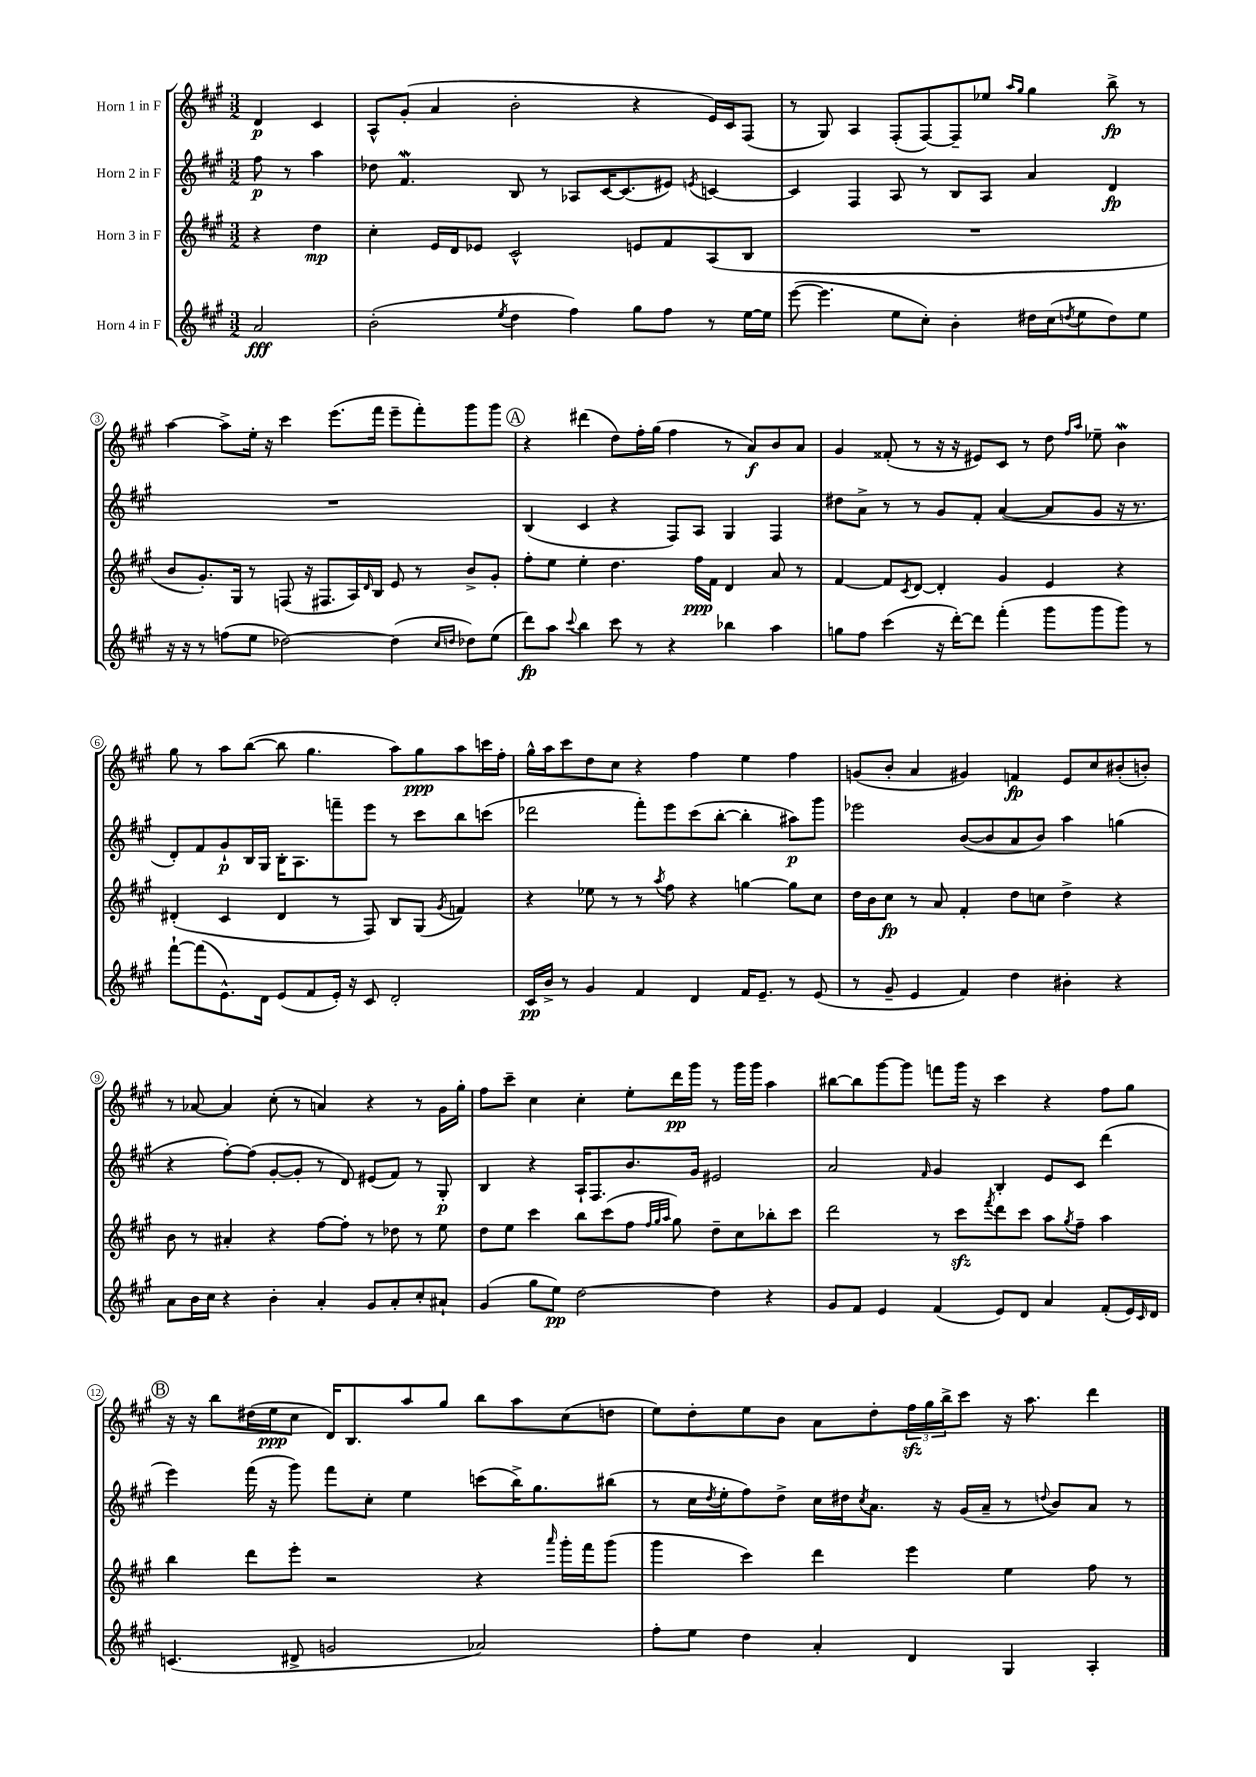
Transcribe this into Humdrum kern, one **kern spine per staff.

**kern	**dynam	**kern	**dynam	**kern	**dynam	**kern	**dynam
*part4	*part4	*part3	*part3	*part2	*part2	*part1	*part1
*staff4	*staff4	*staff3	*staff3	*staff2	*staff2	*staff1	*staff1
*I"Horn 4 in F	*	*I"Horn 3 in F	*	*I"Horn 2 in F	*	*I"Horn 1 in F	*
*clefG2	*	*clefG2	*	*clefG2	*	*clefG2	*
*k[f#c#g#]	*	*k[f#c#g#]	*	*k[f#c#g#]	*	*k[f#c#g#]	*
*M3/2	*	*M3/2	*	*M3/2	*	*M3/2	*
=	=	=	=	=	=	=	=
2a/	fff	4r	.	8ff#\	p	4d/	p
.	.	.	.	8r	.	.	.
.	.	4dd\	mp	4aa\	.	4c#/	.
=1	=1	=1	=1	=1	=1	=1	=1
(2b'\	.	4cc#'\	.	8dd-X\	.	8A^^/L	.
.	.	.	.	4.f#W/	.	(8g#'/J	.
.	.	16e/LL	.	.	.	4a/	.
.	.	16d/J	.	.	.	.	.
.	.	8e-X/J	.	.	.	.	.
8qee/	.	.	.	.	.	.	.
4dd\	.	2c#^^/	.	8B/	.	2b'\	.
.	.	.	.	8r	.	.	.
4ff#\)	.	.	.	8A-X/L	.	.	.
.	.	.	.	[16c#/K	.	.	.
.	.	.	.	(8.c#/]	.	.	.
8gg#\L	.	8en/L	.	.	.	4r	.
8ff#\J	.	8f#/	.	8e#X/J)	.	.	.
.	.	.	.	8qen/	.	.	.
8r	.	(8A/	.	[4cn/	.	16e/LL)	.
.	.	.	.	.	.	16c#/J	.
[16ee\LL	.	8B/J	.	.	.	(8F#/J	.
16ee\JJ]	.	.	.	.	.	.	.
=2	=2	=2	=2	=2	=2	=2	=2
([8eee\	.	1.r	.	4c/]	.	8r	.
4.eee\]	.	.	.	.	.	8G#/)	.
.	.	.	.	4F#/	.	4A/	.
8ee\L	.	.	.	8A/	.	(8F#'/L	.
8cc#'\J)	.	.	.	8r	.	[8F#/)	.
4b'\	.	.	.	8B/L	.	8F#~/]	.
.	.	.	.	8A/J	.	8ee-X/J	.
.	.	.	.	.	.	16qqaa/LL	.
.	.	.	.	.	.	16qqgg#/JJ	.
16dd#X\LL	.	.	.	4a/	.	4gg#\	.
(16cc#\J	.	.	.	.	.	.	.
8qddn/	.	.	.	.	.	.	.
8ee\	.	.	.	.	.	.	.
8dd\)	.	.	.	4d/	fp	8bb^\	fp
8ee\J	.	.	.	.	.	8r	.
!!LO:LB:g=z
=3	=3	=3	=3	=3	=3	=3	=3
16r	.	8b/L	.	1.r	.	[4aa\	.
16r	.	.	.	.	.	.	.
8r	.	8.g#'/)	.	.	.	.	.
(8ffn\L	.	.	.	.	.	8aa^\L]	.
.	.	16G#/Jk	.	.	.	.	.
8ee\J	.	8r	.	.	.	16ee'\Jk	.
.	.	.	.	.	.	16r	.
[2dd-X\)	.	(8Fn/	.	.	.	4ccc#\	.
.	.	16r	.	.	.	.	.
.	.	8.F#X/L	.	.	.	.	.
.	.	.	.	.	.	(8.eee\L	.
.	.	16A/L)	.	.	.	.	.
.	.	16qqd/	.	.	.	.	.
.	.	16B/JJ	.	.	.	16fff#\Jk	.
(4dd-\]	.	8e/	.	.	.	8eee~\L	.
.	.	8r	.	.	.	8fff#'\)	.
16qqcc#/LL	.	.	.	.	.	.	.
16qqddn/JJ	.	.	.	.	.	.	.
8dd-X\L)	.	8b^/L	.	.	.	8ggg#\	.
(8ee\J	.	8g#'/J	.	.	.	8ggg#\J	.
!!LO:REH:place=s1:t=A
=4	=4	=4	=4	=4	=4	=4	=4
8ddd\L)	fp	8ff#'\L	.	(4B/	.	4r	.
8aa\J	.	8ee\J	.	.	.	.	.
8qqccc#/	.	.	.	.	.	.	.
4bb\	.	4ee'\	.	4c#/	.	(4ddd#X\	.
8ccc#\	.	4.dd\	.	4r	.	8dd\L)	.
8r	.	.	.	.	.	16ff#'\L	.
.	.	.	.	.	.	(16gg#\JJ	.
4r	.	.	.	8F#/L)	.	4ff#\	.
.	.	16ff#\LL	ppp	8A/J	.	.	.
.	.	16f#\JJ	.	.	.	.	.
4bb-X\	.	4d/	.	4G#/	.	8r	.
.	.	.	.	.	.	8a/L)	f
4aa\	.	8a/	.	4F#/	.	8b/	.
.	.	8r	.	.	.	8a/J	.
=5	=5	=5	=5	=5	=5	=5	=5
8ggn\L	.	[4f#/	.	8dd#X\L	.	4g#/	.
8ff#\J	.	.	.	8a^\J	.	.	.
(4ccc#\	.	8f#/L]	.	8r	.	(8f##X'/	.
.	.	8qc#/	.	.	.	.	.
.	.	[8d/J	.	8r	.	8r	.
16r	.	4d'/]	.	8g#/L	.	16r	.
[16ddd'\KL)	.	.	.	.	.	16r	.
8ddd\J]	.	.	.	8f#'/J	.	8e#X/L)	.
(4fff#'\	.	4g#/	.	([4a/	.	8c#/J	.
.	.	.	.	.	.	8r	.
8ggg#\L	.	4e/	.	8a/L]	.	8dd\	.
.	.	.	.	.	.	16qqff#/LL	.
.	.	.	.	.	.	16qqaa/JJ	.
8ggg#\	.	.	.	8g#/J	.	8ee-X~\	.
8ggg#\J)	.	4r	.	16r	.	4bW\	.
.	.	.	.	8.r	.	.	.
8r	.	.	.	.	.	.	.
!!LO:LB:g=z
=6	=6	=6	=6	=6	=6	=6	=6
[8fff#`\L	.	(4d#X'/	.	8d'/L)	.	8gg#\	.
(8fff#\]	.	.	.	8f#/	.	8r	.
8.e^^\)	.	4c#/	.	8g#`/	p	8aa\L	.
.	.	.	.	16B/L	.	([8bb\J	.
16d\Jk	.	.	.	16G#/JJ	.	.	.
(8e/L	.	4d#/	.	16B'\KL	.	8bb\]	.
.	.	.	.	8.A\	.	.	.
8f#/	.	.	.	.	.	4.gg#\	.
16e'/Jk)	.	8r	.	8fffn~\	.	.	.
16r	.	.	.	.	.	.	.
8c#/	.	8F#/)	.	8eee\J	.	.	.
2d'/	.	8B/L	.	8r	.	8aa\L)	.
.	.	(8G#/J	.	8ccc#\L	.	8gg#\	ppp
.	.	8qg#/	.	.	.	.	.
.	.	4fn/)	.	8bb\	.	8aa\	.
.	.	.	.	(8cccn\J	.	16cccn\L	.
.	.	.	.	.	.	16ff#'\JJ	.
=7	=7	=7	=7	=7	=7	=7	=7
16c#/LL	pp	4r	.	2ddd-X\	.	16gg#^^\LL	.
16b^/JJ	.	.	.	.	.	16aa\J	.
8r	.	.	.	.	.	8ccc#\	.
4g#/	.	8ee-X\	.	.	.	8dd\	.
.	.	8r	.	.	.	8cc#\J	.
4f#/	.	8r	.	8fff#'\L)	.	4r	.
.	.	8qaa/	.	.	.	.	.
.	.	8ff#\	.	8eee\	.	.	.
4d/	.	4r	.	(8ccc#\	.	4ff#\	.
.	.	.	.	[8bb'\J	.	.	.
16f#/KL	.	[4ggn\	.	4bb'\]	.	4ee\	.
8.e~/J	.	.	.	.	.	.	.
8r	.	8gg\L]	.	8aa#X\L)	p	4ff#\	.
(8e/	.	8cc#\J	.	8ggg#\J	.	.	.
=8	=8	=8	=8	=8	=8	=8	=8
8r	.	16dd\LL	.	2eee-X\	.	(8gn/L	.
.	.	16b\J	.	.	.	.	.
8g#~/	.	8cc#\J	fp	.	.	8b'/J	.
4e/	.	8r	.	.	.	4a/	.
.	.	8a/	.	.	.	.	.
4f#/)	.	4f#'/	.	([8b/L	.	4g#X/)	.
.	.	.	.	8b/]	.	.	.
4dd\	.	8dd\L	.	8a/	.	4fn/	fp
.	.	8ccn\J	.	8b/J)	.	.	.
4b#X'\	.	4dd^\	.	4aa\	.	8e/L	.
.	.	.	.	.	.	8cc#/	.
4r	.	4r	.	(4ggn\	.	(8b#X'/	.
.	.	.	.	.	.	8bn'/J)	.
!!LO:LB:g=z
=9	=9	=9	=9	=9	=9	=9	=9
8a\L	.	8b\	.	4r	.	8r	.
16b\L	.	8r	.	.	.	[8a-X/	.
16cc#\JJ	.	.	.	.	.	.	.
4r	.	4a#X'/	.	[8ff#'\L)	.	4a-/]	.
.	.	.	.	(8ff#\J]	.	.	.
4b'\	.	4r	.	[8g#'/L	.	(8cc#'\	.
.	.	.	.	8g#'/J]	.	8r	.
4a'/	.	[8ff#\L	.	8r	.	4an/)	.
.	.	8ff#'\J]	.	8d/)	.	.	.
8g#/L	.	8r	.	(8e#X/L	.	4r	.
8a'/	.	8dd-X\	.	8f#/J)	.	.	.
8cc#'/	.	8r	.	8r	.	8r	.
8a#X`/J	.	8ee\	.	8G#'/	p	16g#\LL	.
.	.	.	.	.	.	16gg#'\JJ	.
=10	=10	=10	=10	=10	=10	=10	=10
(4g#/	.	8dd\L	.	4B/	.	8ff#\L	.
.	.	8ee\J	.	.	.	8ccc#~\J	.
8gg#\L	.	4ccc#\	.	4r	.	4cc#\	.
8ee\J)	pp	.	.	.	.	.	.
[2dd\	.	8bb\L	.	16A`/KL	.	4cc#'\	.
.	.	.	.	8.F#/	.	.	.
.	.	(8ccc#\	.	.	.	.	.
.	.	8ff#\J	.	8.b/	.	8ee'\L	.
.	.	32qqff#/LLL	.	.	.	.	.
.	.	32qqgg#/	.	.	.	.	.
.	.	32qqaa/JJJ	.	.	.	.	.
.	.	8gg#\)	.	.	.	16ddd\L	pp
.	.	.	.	16g#/Jk	.	16ggg#\JJ	.
4dd\]	.	8dd~\L	.	2e#X/	.	8r	.
.	.	8cc#\	.	.	.	16ggg#\LL	.
.	.	.	.	.	.	16ggg#\JJ	.
4r	.	8bb-X'\	.	.	.	4aa\	.
.	.	8ccc#\J	.	.	.	.	.
=11	=11	=11	=11	=11	=11	=11	=11
8g#/L	.	2ddd\	.	2a/	.	[8bb#X\L	.
8f#/J	.	.	.	.	.	8bb#\]	.
4e/	.	.	.	.	.	[8ggg#\	.
.	.	.	.	.	.	8ggg#\J]	.
.	.	.	.	16qqf#/	.	.	.
(4f#/	.	8r	.	4g#/	.	8fffn\L	.
.	.	8ccc#zz\L	.	.	.	16ggg#\Jk	.
.	.	.	.	.	.	16r	.
.	.	8qfff#/	.	.	.	.	.
8e/L)	.	8ddd\	.	4B'/	.	4ccc#\	.
8d/J	.	8ccc#\J	.	.	.	.	.
4a/	.	8aa\L	.	8e/L	.	4r	.
.	.	8qgg#/	.	.	.	.	.
.	.	8ff#~\J	.	8c#/J	.	.	.
(8f#'/L	.	4aa\	.	(4ddd\	.	8ff#\L	.
16e/L)	.	.	.	.	.	8gg#\J	.
16qqc#/	.	.	.	.	.	.	.
16d/JJ	.	.	.	.	.	.	.
!!LO:LB:g=z
!!LO:REH:place=s1:t=B
=12	=12	=12	=12	=12	=12	=12	=12
(4.cn/	.	4bb\	.	4eee\)	.	16r	.
.	.	.	.	.	.	16r	.
.	.	.	.	.	.	8bb\L	.
.	.	8ddd\L	.	(16fff#\	.	(16dd#X\L	.
.	.	.	.	16r	.	16ee\J	ppp
8d#X^/	.	8eee'\J	.	8ggg#\)	.	8cc#\J	.
2gn/	.	2r	.	8fff#\L	.	16d/KL)	.
.	.	.	.	.	.	8.B/	.
.	.	.	.	8cc#'\J	.	.	.
.	.	.	.	4ee\	.	8aa/	.
.	.	.	.	.	.	8gg#/J	.
2a-X/)	.	4r	.	(8cccn\L	.	8bb\L	.
.	.	.	.	16bb^\K)	.	8aa\	.
.	.	.	.	8.gg#\	.	.	.
.	.	16qqaaa/	.	.	.	.	.
.	.	16ggg#'\LL	.	.	.	(8cc#\	.
.	.	16fff#\J	.	.	.	.	.
.	.	(8ggg#\J	.	(8bb#X\J	.	8ddn\J	.
=13	=13	=13	=13	=13	=13	=13	=13
8ff#'\L	.	4ggg#\	.	8r	.	8ee\L)	.
8ee\J	.	.	.	16cc#\LL	.	8dd'\	.
.	.	.	.	8qdd/	.	.	.
.	.	.	.	16ee'\J	.	.	.
4dd\	.	4ccc#\)	.	8ff#\)	.	8ee\	.
.	.	.	.	8dd^\J	.	8b\J	.
4a'/	.	4ddd\	.	16cc#\LL	.	8a\L	.
.	.	.	.	16dd#X\J	.	.	.
.	.	.	.	8qcc#/	.	.	.
.	.	.	.	8.a\J	.	8dd'\	.
4d/	.	4eee\	.	.	.	24ff#zz\L	.
.	.	.	.	.	.	24gg#\	.
.	.	.	.	16r	.	.	.
.	.	.	.	.	.	24bb^\J	.
.	.	.	.	(16g#/LL	.	8ccc#\J	.
.	.	.	.	16a~/JJ	.	.	.
4G#/	.	4ee\	.	8r	.	16r	.
.	.	.	.	.	.	8.aa\	.
.	.	.	.	8qqddn/	.	.	.
.	.	.	.	8b/L)	.	.	.
4A'/	.	8ff#\	.	8a/J	.	4ddd\	.
.	.	8r	.	8r	.	.	.
==	==	==	==	==	==	==	==
*-	*-	*-	*-	*-	*-	*-	*-
